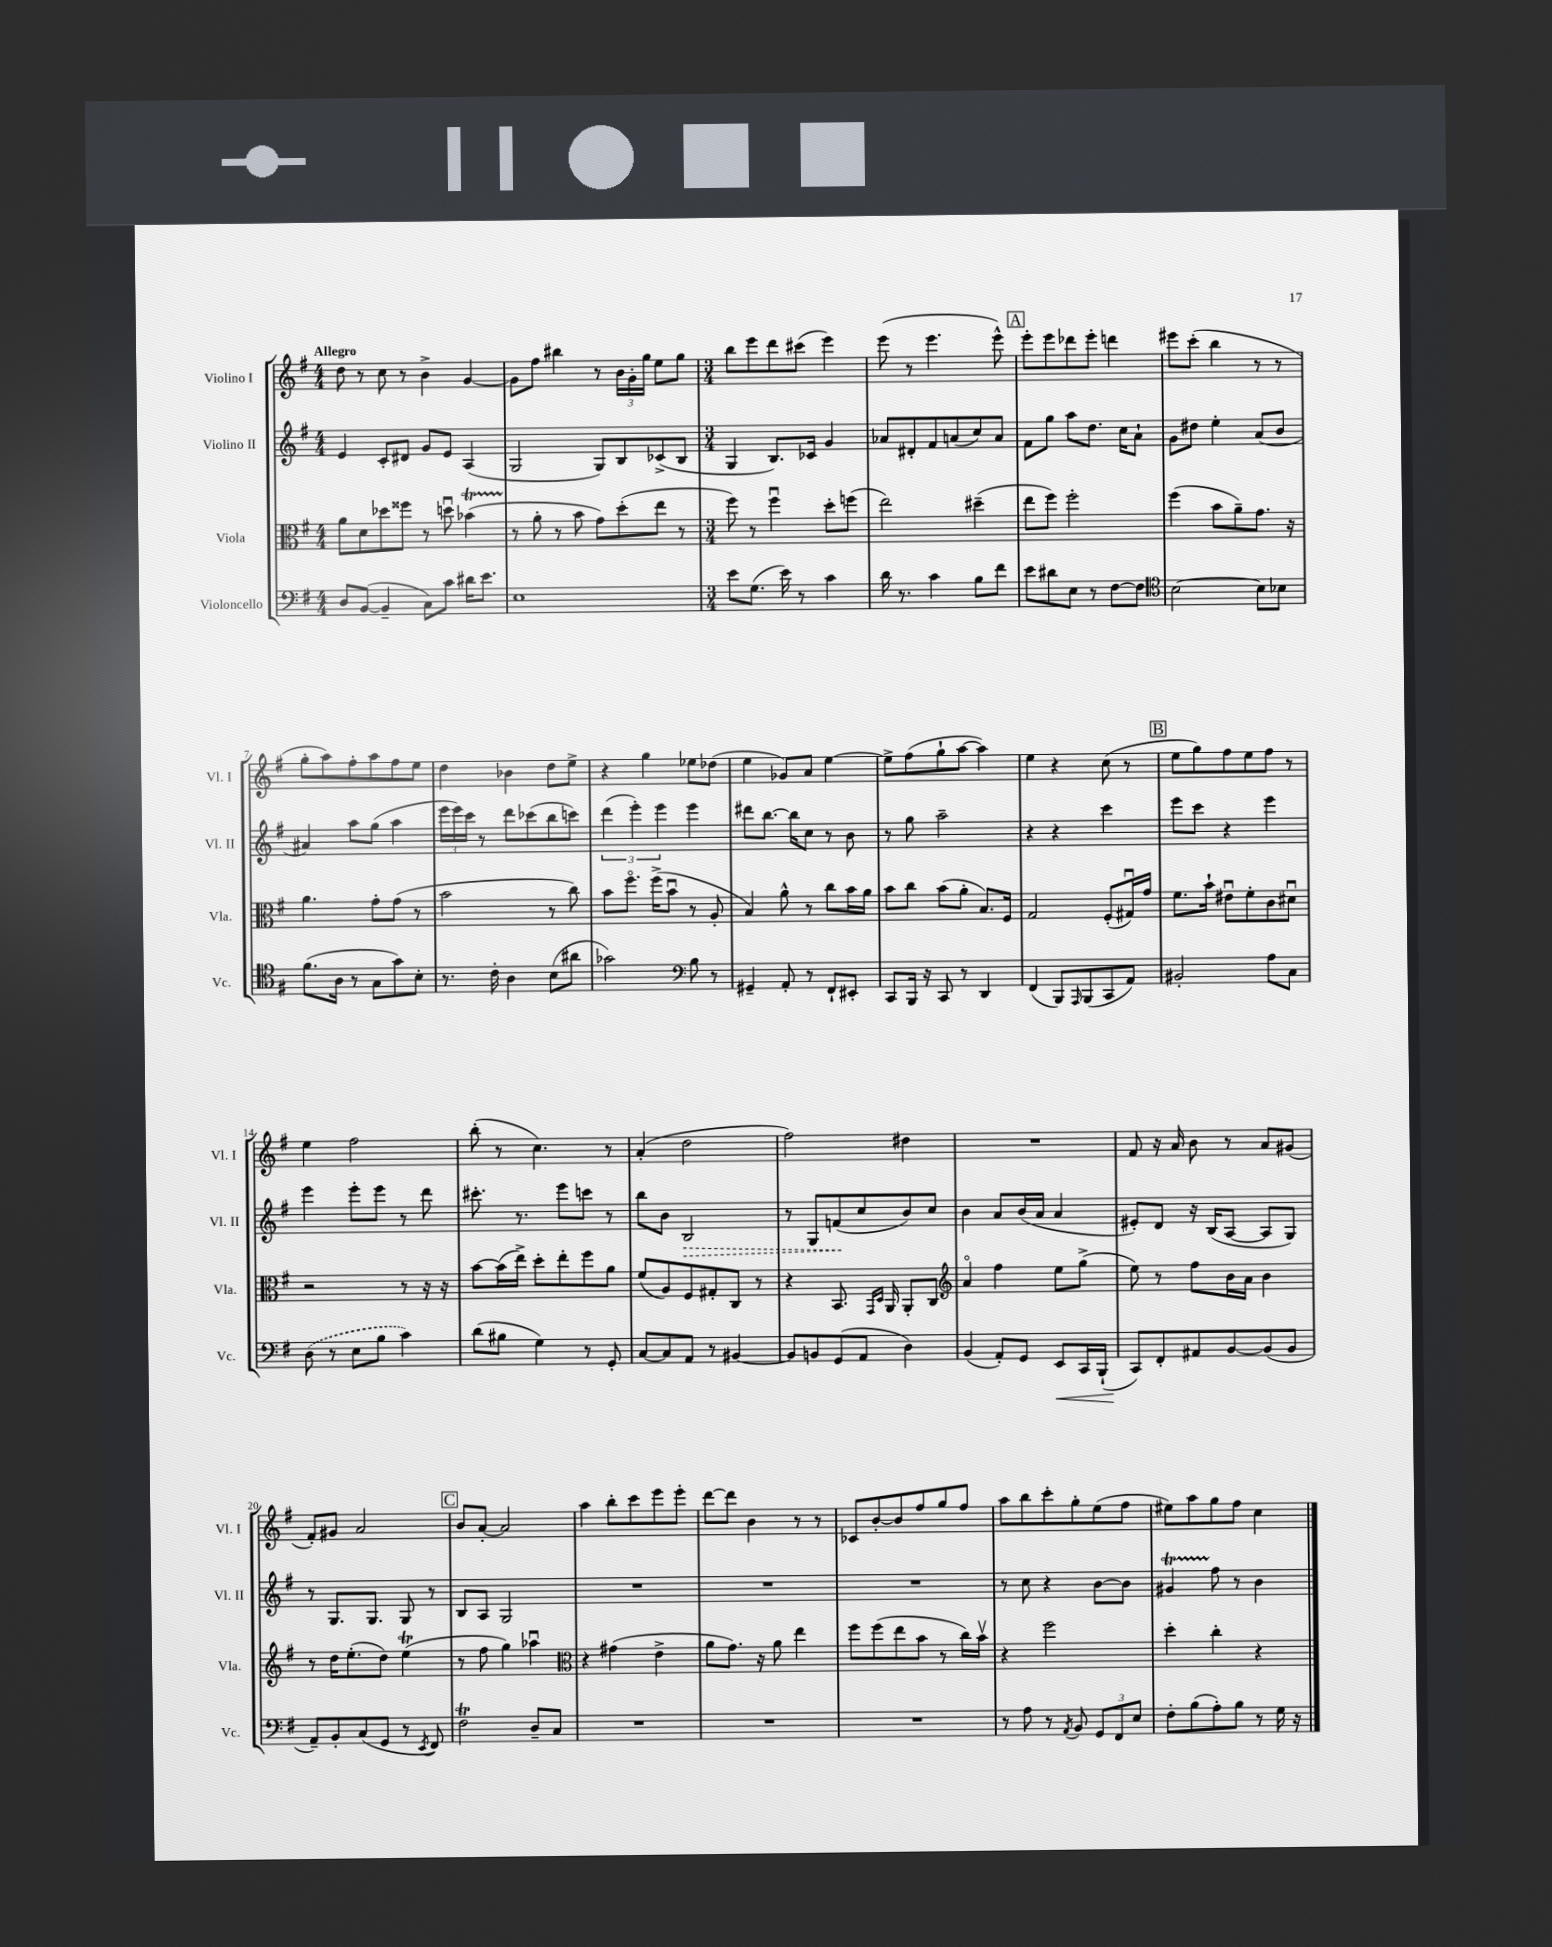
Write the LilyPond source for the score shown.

<<
\new StaffGroup <<
\new Staff = "s0" \with { instrumentName = "Violino I" shortInstrumentName = "Vl. I" } {
    \clef treble \key g \major \numericTimeSignature \time 4/4 \tempo "Allegro"
    d''8 r8 c''8 r8 b'4-> g'4~ |
    g'8 fis''8 bis''4 r8 \tuplet 3/2 { b'16 g'16-. g''16 } e''8 g''8 |
    \numericTimeSignature \time 3/4 b''8 e'''8 d'''8 cis'''8( e'''4) |
    e'''8( r8 e'''4. e'''8-^) |
    \mark \markup { \box "A" } e'''8-. e'''8 des'''8 e'''8-. d'''4 |
    eis'''8 c'''8-.( b''4 r8 r8 |
    g''8-. a''8) fis''8-. a''8 fis''8 e''8 |
    d''4 bes'4 d''8 e''8-> |
    r4 g''4 ees''8 des''8( |
    e''4 ges'8) a'8 e''4~ |
    e''8-> fis''8( g''8-! a''8~ a''4) |
    e''4 r4 c''8( r8 |
    \mark \markup { \box "B" } e''8 g''8) fis''8 e''8 fis''8 r8 |
    e''4 fis''2 |
    b''8-.( r8 c''4.) r8 |
    a'4-.( d''2 |
    fis''2) dis''4 |
    R2. |
    fis'8 r16 a'16 b'8 r8 a'8 gis'8( |
    fis'8-.) gis'8 a'2 |
    \mark \markup { \box "C" } b'8 a'8~-. a'2 |
    a''4 b''8-. c'''8 e'''8 e'''8-. |
    d'''8~ d'''8 b'4 r8 r8 |
    ces'8 b'8~-. b'8 fis''8 g''8 fis''8 |
    a''8 b''8 c'''8-. g''8-. e''8( fis''8 |
    eis''8) a''8 g''8 fis''8 c''4 \bar "|." |
}
\new Staff = "s1" \with { instrumentName = "Violino II" shortInstrumentName = "Vl. II" } {
    \clef treble \key g \major \numericTimeSignature \time 4/4
    e'4 c'8-. dis'8 g'8 e'8 a4( |
    g2 g8) b8 ces'8->( b8 |
    \numericTimeSignature \time 3/4 g4 b8.) ces'16 g'4 |
    aes'8 dis'8-. fis'8 a'8( c''8) a'8 |
    \mark \markup { \box "A" } fis'8 g''8 a''8 d''8. c''16 a'8-! |
    g'8 dis''8 e''4-. a'8( b'8 |
    ais'4) a''8 g''8( a''4 |
    \tuplet 3/2 { e'''16 e'''16) c'''16 } r8 d'''8 ces'''8( b''8 c'''8) |
    \tuplet 3/2 { d'''4( e'''4-.) e'''4 } e'''4 |
    dis'''8 b''8.~ b''16 c''8 r8 b'8 |
    r8 g''8 a''2-- |
    r4 r4 c'''4 |
    \mark \markup { \box "B" } e'''8 c'''8 r4 e'''4 |
    e'''4 e'''8-. e'''8 r8 d'''8 |
    cis'''8.-. r8. e'''8 c'''8 r8 |
    b''8 b'8 \once \override Hairpin.style = #'dashed-line b2\> |
    r8 g8 f'8\!( c''8 b'8) c''8 |
    b'4 a'8 b'16( a'16 a'4 |
    eis'8-.) d'8 r16 b16( a8~ a8 g8) |
    r8 g8. g8. g8 r8 |
    \mark \markup { \box "C" } b8 a8 g2 |
    R2. |
    R2. |
    R2. |
    r8 c''8 r4 b'8~ b'8 |
    gis'4\startTrillSpan fis''8\stopTrillSpan r8 b'4 \bar "|." |
}
\new Staff = "s2" \with { instrumentName = "Viola" shortInstrumentName = "Vla." } {
    \clef alto \key g \major \numericTimeSignature \time 4/4
    a'8 d'8 des''8 fisis''8 r8 d''8\downbow bes'4\startTrillSpan( |
    r8\stopTrillSpan a'8-. r8 b'8 g'8) d''8-.( e''8 r8 |
    \numericTimeSignature \time 3/4 fis''8) r8 fis''4\downbow d''8-. f''8( |
    e''2) dis''4--( |
    \mark \markup { \box "A" } e''8 fis''8) fis''2-. |
    fis''4( b'8 a'8--) g'8. r16 |
    a'4. g'8-. g'8( r8 |
    b'2 r8 c''8) |
    b'8 fis''8.\flageolet fis''16->( b'8\downbow r8 a8-. |
    b4) a'8-^ r8 c''8 b'16 a'16 |
    b'8 c''8 b'8( a'8-. b8.) fis16 |
    g2 fis8-.( gis16\downbow) g'16 |
    \mark \markup { \box "B" } fis'8. b'16-! eis'8\downbow fis'8-. c'8 dis'8\downbow |
    r2 r8 r16 r16 |
    b'8~ b'16( e''16->) d''8-. e''8-. fis''8 a'8 |
    fis'8( a8) fis8 gis8-. c8 r8 |
    r4 b,8. \grace { g,16 d16 } a,16 a,8-. c8 |
    \clef treble a'4\flageolet fis''4 e''8 g''8->( |
    e''8) r8 fis''8 b'16 a'16 b'4 |
    r8 d''16 e''8.-.( d''8) e''4\trill( |
    \mark \markup { \box "C" } r8 fis''8 g''4) aes''4\downbow |
    \clef alto r4 gis'4( e'4-> |
    a'8 g'8.) r16 a'8 e''4 |
    fis''8 fis''8( e''8 b'8 r8 c''16) b'16\upbow |
    r4 fis''2 |
    d''4-. c''4-. r4 \bar "|." |
}
\new Staff = "s3" \with { instrumentName = "Violoncello" shortInstrumentName = "Vc." } {
    \clef bass \key g \major \numericTimeSignature \time 4/4
    d8 b,8~( b,4-- c8) c'8 dis'16 e'8. |
    e1 |
    \numericTimeSignature \time 3/4 e'8 g8.( e'16) r8 c'4 |
    d'16 r8. c'4 b8 fis'8 |
    \mark \markup { \box "A" } e'8 dis'8 e8 r8 fis8~ fis8 |
    \clef tenor b2~ b8 bes8 |
    fis'8.( a16 r8 g8 g'8) b8-. |
    r8. c'16-. a4 b8( ais'8 |
    ges'2) \clef bass b8 r8 |
    gis,4-- a,8-. r8 fis,8-! eis,8-. |
    c,8 b,,16 r16 c,8 r8 d,4 |
    fis,4( b,,8) \grace { a,,16 } b,,8( c,8 a,8) |
    \mark \markup { \box "B" } bis,2-. a8 c8 |
    \once \slurDashed d8( r8 e8 b8 c'4) |
    d'8( bis8 g4) r8 g,8-. |
    c8~ c8 a,8 r8 bis,4~ |
    bis,8 b,8 g,8( a,8 d4) |
    b,4( a,8-.) g,8 e,8\< c,16 b,,16-!( |
    c,8\!) fis,8-. ais,8 b,8~ b,8( b,8 |
    a,8--) b,8-. c8( g,8 r8 \acciaccatura { e,8 } fis,8) |
    \mark \markup { \box "C" } fis2\trill d8-- c8 |
    R2. |
    R2. |
    R2. |
    r8 a8 r8 \acciaccatura { a,8 } b,8 \tuplet 3/2 { g,8 fis,8 e8 } |
    fis8-. b8( a8-.) b8 r8 g16 r16 \bar "|." |
}
>>
>>
